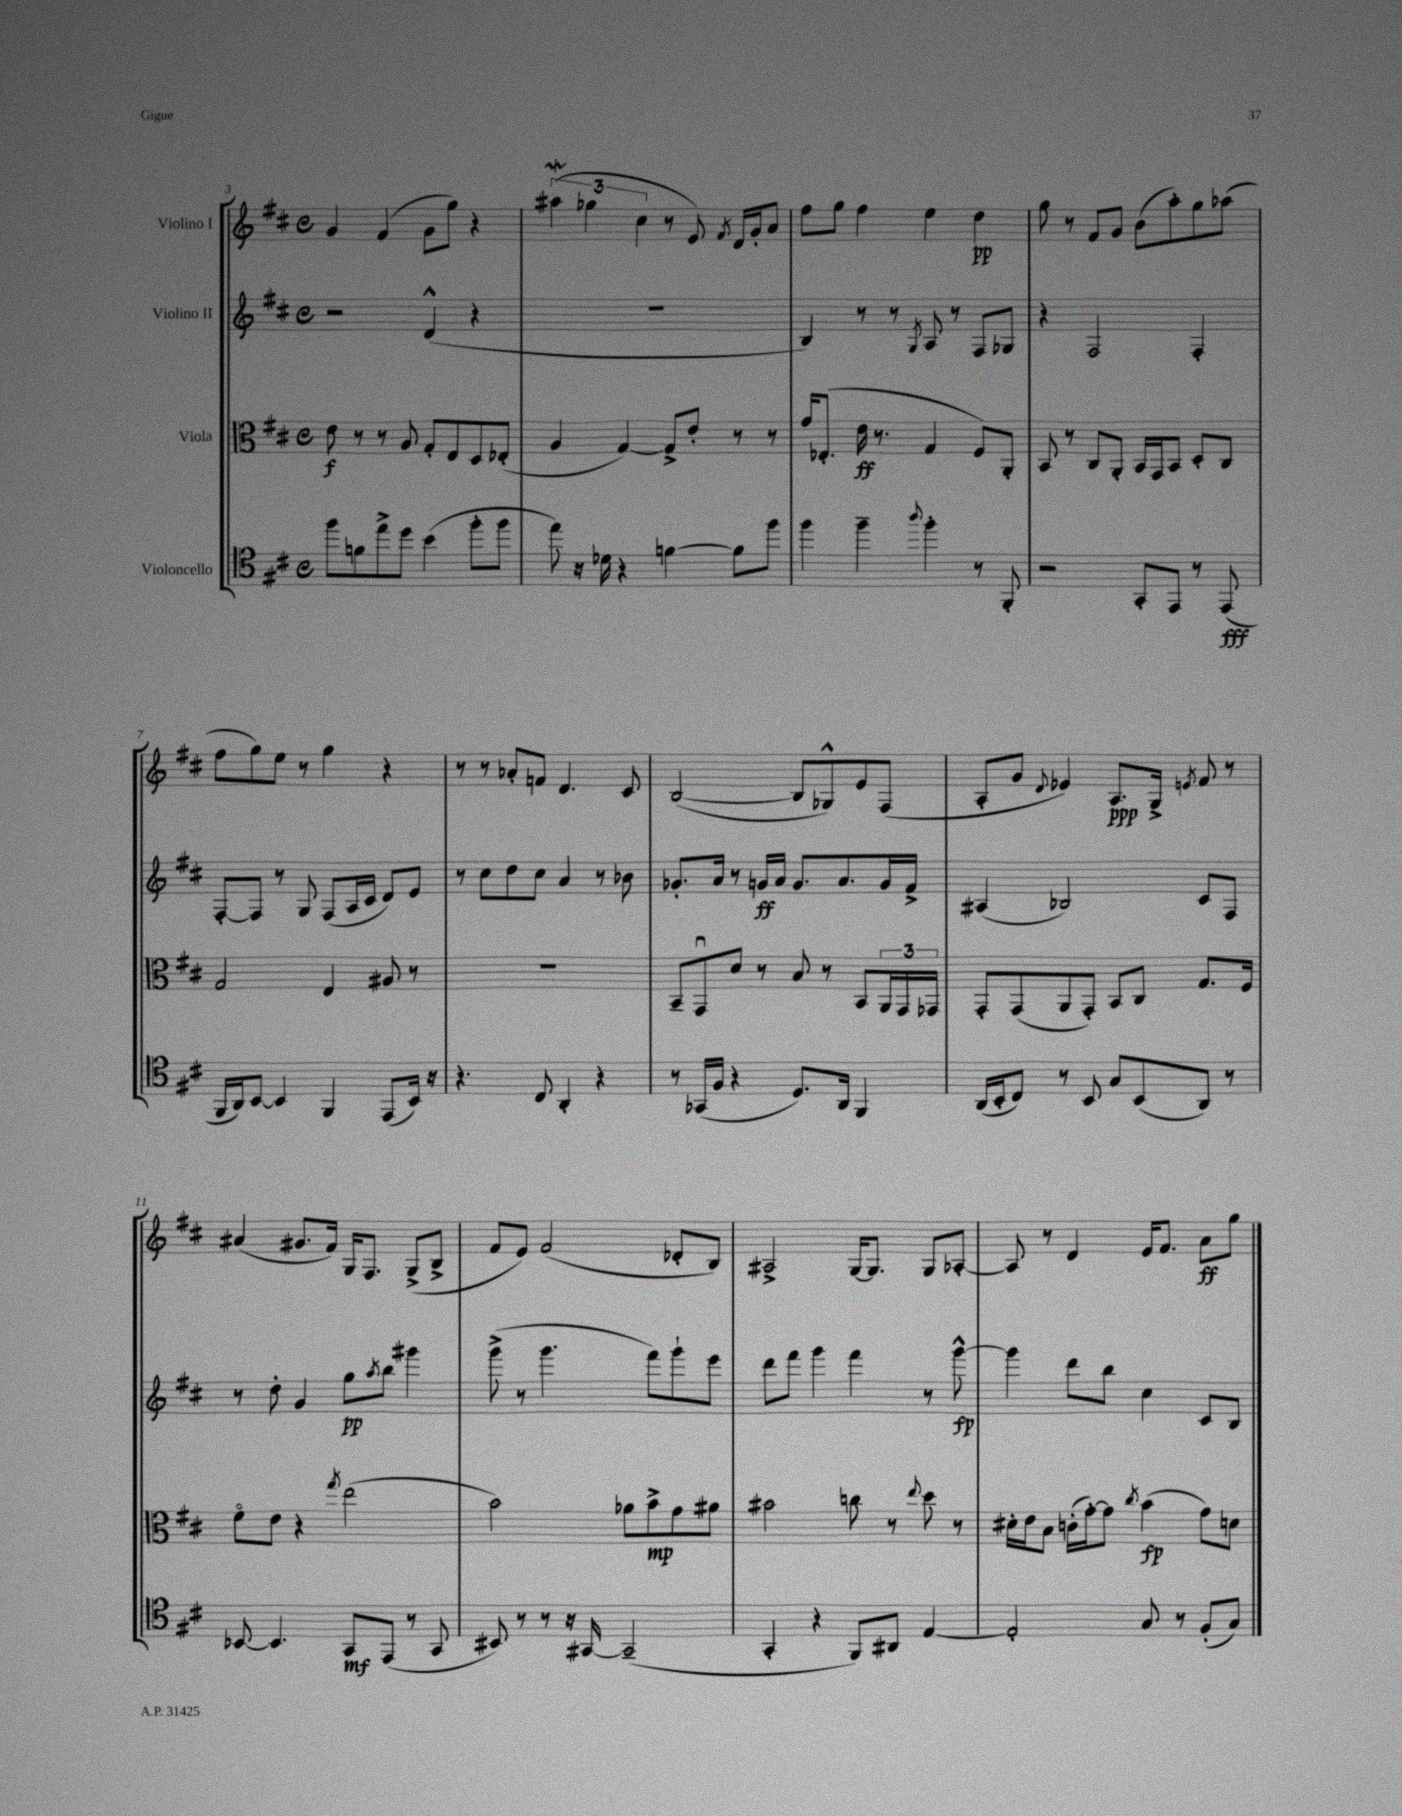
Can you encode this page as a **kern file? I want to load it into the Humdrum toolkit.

**kern	**dynam	**kern	**dynam	**kern	**dynam	**kern	**dynam
*part4	*part4	*part3	*part3	*part2	*part2	*part1	*part1
*staff4	*staff4	*staff3	*staff3	*staff2	*staff2	*staff1	*staff1
*I"Violoncello	*	*I"Viola	*	*I"Violino II	*	*I"Violino I	*
*clefC4	*	*clefC3	*	*clefG2	*	*clefG2	*
*k[f#c#]	*	*k[f#c#]	*	*k[f#c#]	*	*k[f#c#]	*
*M4/4	*	*M4/4	*	*M4/4	*	*M4/4	*
*met(c)	*	*met(c)	*	*met(c)	*	*met(c)	*
=3	=3	=3	=3	=3	=3	=3	=3
8ff#\L	.	8e\	f	2r	.	4g/	.
8fn\	.	8r	.	.	.	.	.
8ee^\	.	8r	.	.	.	(4f#/	.
8dd\J	.	8A/	.	.	.	.	.
(4b\	.	8G'/L	.	(4d^^/	.	8g\L	.
.	.	8E/	.	.	.	8gg\J)	.
8ff#'\L	.	8D/	.	4r	.	4r	.
8ff#\J	.	(8E-X'/J	.	.	.	.	.
=4	=4	=4	=4	=4	=4	=4	=4
8ee\)	.	4A/	.	1r	.	(6aa#XW\	.
16r	.	.	.	.	.	.	.
.	.	.	.	.	.	6gg-X\	.
16d-X\	.	.	.	.	.	.	.
4r	.	[4G/)	.	.	.	.	.
.	.	.	.	.	.	6cc#\	.
[4fn\	.	8G^/L]	.	.	.	8r	.
.	.	8e'/J	.	.	.	8e/)	.
.	.	.	.	.	.	8qf#/	.
8f\L]	.	8r	.	.	.	16d/LL	.
.	.	.	.	.	.	16g'/J	.
8ff#\J	.	8r	.	.	.	8a/J	.
=5	=5	=5	=5	=5	=5	=5	=5
4ff#\	.	16g/KL	.	4B/)	.	8ff#\L	.
.	.	(8.E-X'/J	.	.	.	.	.
.	.	.	.	.	.	8gg\J	.
4ff#~\	.	16e\	ff	8r	.	4ff#\	.
.	.	8.r	.	.	.	.	.
.	.	.	.	8r	.	.	.
8qqaa/	.	.	.	8qG/	.	.	.
4ff#'\	.	4G/	.	8A/	.	4ee\	.
.	.	.	.	8r	.	.	.
8r	.	8F#/L)	.	8F#/L	.	4dd\	pp
8FF#'/	.	8AA'/J	.	8G-X/J	.	.	.
=6	=6	=6	=6	=6	=6	=6	=6
2r	.	8BB/	.	4r	.	8gg\	.
.	.	8r	.	.	.	8r	.
.	.	8C#/L	.	2F#/	.	8f#/L	.
.	.	8AA'/J	.	.	.	8g/J	.
8GG'/L	.	16BB/LL	.	.	.	(8b\L	.
.	.	16GG/J	.	.	.	.	.
8EE/J	.	8BB/J	.	.	.	8aa'\)	.
8r	.	8D'/L	.	4F#'/	.	8gg\	.
(8EE/	fff	8C#/J	.	.	.	(8aa-X\J	.
!!LO:LB:g=z
=7	=7	=7	=7	=7	=7	=7	=7
16FF#/LL	.	2G/	.	[8F#'/L	.	8ff#\L	.
16AA/J)	.	.	.	.	.	.	.
[8BB/J	.	.	.	8F#/J]	.	8gg\)	.
4BB/]	.	.	.	8r	.	8ee\J	.
.	.	.	.	8G/	.	8r	.
4FF#/	.	4E/	.	(8F#/L	.	4gg\	.
.	.	.	.	16A/L	.	.	.
.	.	.	.	16c#/JJ	.	.	.
(8EE/L	.	8A#X/	.	8d/L)	.	4r	.
16BB/Jk)	.	8r	.	8e/J	.	.	.
16r	.	.	.	.	.	.	.
=8	=8	=8	=8	=8	=8	=8	=8
4.r	.	1r	.	8r	.	8r	.
.	.	.	.	8cc#\L	.	8r	.
.	.	.	.	8dd\	.	8a-X'/L	.
8C#/	.	.	.	8cc#\J	.	8fn/J	.
4AA'/	.	.	.	4a/	.	4.d/	.
4r	.	.	.	8r	.	.	.
.	.	.	.	8b-X\	.	8c#/	.
=9	=9	=9	=9	=9	=9	=9	=9
8r	.	8BB~/L	.	8.g-X'/L	.	([2B/	.
(16GG-X/LL	.	8GGu/	.	.	.	.	.
16F#/JJ	.	.	.	16a/Jk	.	.	.
4r	.	8d/J	.	8r	.	.	.
.	.	8r	.	16gn/LL	ff	.	.
.	.	.	.	16a/JJ	.	.	.
8.D/L)	.	8B/	.	8.g/L	.	8B/L]	.
.	.	8r	.	.	.	8G-X^^/)	.
16AA/Jk	.	.	.	8.a/	.	.	.
4FF#/	.	8BB/L	.	.	.	8e/	.
.	.	24AA/L	.	16g/L	.	(8F#/J	.
.	.	24GG/	.	.	.	.	.
.	.	.	.	16f#^/JJ	.	.	.
.	.	24GG-X/JJ	.	.	.	.	.
=10	=10	=10	=10	=10	=10	=10	=10
(16AA/LL	.	8GG'/L	.	(4A#X/	.	8A'/L	.
16BB'/J	.	.	.	.	.	.	.
8C#/J)	.	(8GG/	.	.	.	8g/J	.
.	.	.	.	.	.	8qqd/	.
8r	.	8AA/	.	2B-X/)	.	4e-X/)	.
8BB/	.	8GG'/J)	.	.	.	.	.
8G/L	.	8BB/L	.	.	.	8.A/L	ppp
(8BB/	.	8C#/J	.	.	.	.	.
.	.	.	.	.	.	16G^/Jk	.
.	.	.	.	.	.	8qen/	.
8AA/J)	.	8.G/L	.	8c#/L	.	8f#/	.
8r	.	.	.	8F#/J	.	8r	.
.	.	16F#/Jk	.	.	.	.	.
!!LO:LB:g=z
=11	=11	=11	=11	=11	=11	=11	=11
[8BB-X/	.	8f#\L	.	8r	.	(4a#X/	.
4.BB-/]	.	8e\J	.	8dd'\	.	.	.
.	.	4r	.	4g/	.	8.g#X/L	.
.	.	.	.	.	.	16f#/Jk)	.
.	.	8qgg/	.	.	.	.	.
8GG/L	mf	(2ee\	.	8gg\L	pp	16G/KL	.
.	.	.	.	.	.	8.F#/J	.
.	.	.	.	8qaa/	.	.	.
(8EE/J	.	.	.	8bb\J	.	.	.
8r	.	.	.	4ggg#X\	.	(8G^/L	.
8GG/	.	.	.	.	.	8B^/J	.
=12	=12	=12	=12	=12	=12	=12	=12
8BB#X/)	.	2b\)	.	(8ggg^\	.	8f#/L	.
8r	.	.	.	8r	.	8e/J)	.
8r	.	.	.	4.ggg\	.	(2f#/	.
16r	.	.	.	.	.	.	.
[16GG#X/	.	.	.	.	.	.	.
(2GG#~/]	.	8a-X\L	.	.	.	.	.
.	.	8b^\	mp	8fff#\L)	.	.	.
.	.	8g\	.	8ggg`\	.	8d-X'/L	.
.	.	8a#X\J	.	8eee\J	.	8B/J)	.
=13	=13	=13	=13	=13	=13	=13	=13
4GG'/	.	2b#X\	.	8ddd\L	.	2A#X^/	.
.	.	.	.	8fff#\J	.	.	.
4r	.	.	.	4ggg\	.	.	.
8FF#/L)	.	8ccn\	.	4fff#\	.	[16G/KL	.
.	.	.	.	.	.	8.G/J]	.
8AA#X/J	.	8r	.	.	.	.	.
.	.	8qqee/	.	.	.	.	.
[4E/	.	8dd\	.	8r	.	8G/L	.
.	.	8r	.	[8ggg^^\	fp	[8A-X'/J	.
=14	=14	=14	=14	=14	=14	=14	=14
2E'/]	.	16d#X'\LL	.	4ggg\]	.	8A-/]	.
.	.	16e\J	.	.	.	.	.
.	.	8B\J	.	.	.	8r	.
.	.	(16cn'\LL	.	8ddd\L	.	4d/	.
.	.	[16g'\J)	.	.	.	.	.
.	.	8g\J]	.	8bb\J	.	.	.
.	.	8qcc#/	.	.	.	.	.
8G/	.	(4b\	fp	4cc#\	.	16e/KL	.
.	.	.	.	.	.	8.f#/J	.
8r	.	.	.	.	.	.	.
(8F#'/L	.	8g\L)	.	8c#/L	.	8a\L	ff
8G/J)	.	8dn\J	.	8B/J	.	8gg\J	.
==	==	==	==	==	==	==	==
*-	*-	*-	*-	*-	*-	*-	*-
